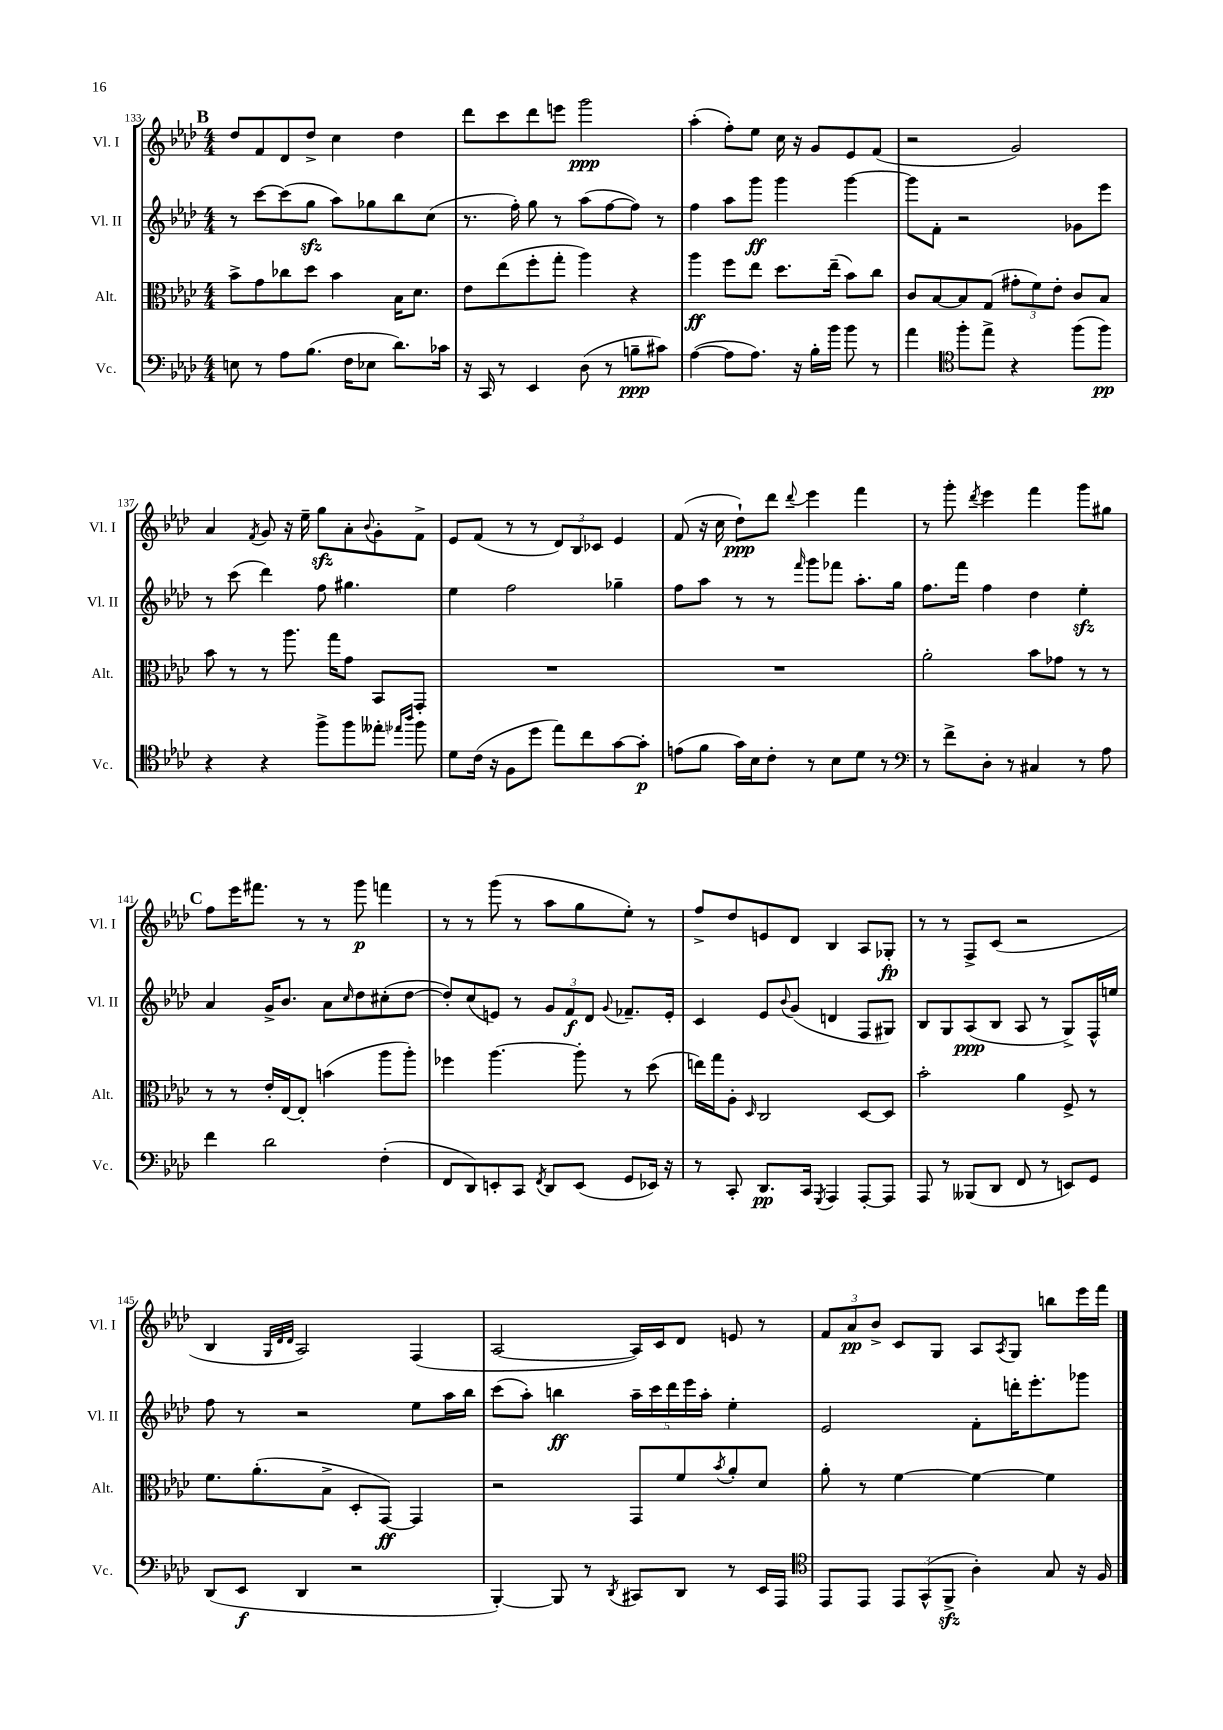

**kern	**dynam	**kern	**dynam	**kern	**dynam	**kern	**dynam
*part4	*part4	*part3	*part3	*part2	*part2	*part1	*part1
*staff4	*staff4	*staff3	*staff3	*staff2	*staff2	*staff1	*staff1
*I"Vc.	*	*I"Alt.	*	*I"Vl. II	*	*I"Vl. I	*
*I'Vc.	*	*I'Alt.	*	*I'Vl. II	*	*I'Vl. I	*
*clefF4	*	*clefC3	*	*clefG2	*	*clefG2	*
*k[b-e-a-d-]	*	*k[b-e-a-d-]	*	*k[b-e-a-d-]	*	*k[b-e-a-d-]	*
*M4/4	*	*M4/4	*	*M4/4	*	*M4/4	*
!!LO:REH:place=s1:t=B
=133	=133	=133	=133	=133	=133	=133	=133
8En\	.	8b-^\L	.	8r	.	8dd-/L	.
8r	.	8g\	.	[8ccc\L	.	8f/	.
8A-\L	.	8cc-X\	.	(8ccc\]	.	8d-/	.
(8.B-\J	.	8dd-\J	.	8ggzz\J	.	8dd-^/J	.
.	.	4b-\	.	8aa-\L)	.	4cc\	.
16F\KL	.	.	.	.	.	.	.
8E-X\J	.	.	.	8gg-X\	.	.	.
8.d-\L)	.	16B-\KL	.	8bb-\	.	4dd-\	.
.	.	8.d-\J	.	.	.	.	.
.	.	.	.	(8cc\J	.	.	.
16c-X\Jk	.	.	.	.	.	.	.
=134	=134	=134	=134	=134	=134	=134	=134
16r	.	8e-\L	.	8.r	.	8ddd-\L	.
16CC/	.	.	.	.	.	.	.
8r	.	(8ee-\	.	.	.	8ccc\	.
.	.	.	.	16ff'\)	.	.	.
4EE-/	.	8ff'\	.	8gg\	.	8ddd-\	.
.	.	8gg'\J	.	8r	.	8eeen\J	.
(8D-\	.	4aa-\)	.	(8aa-\L	.	2ggg\	ppp
8r	.	.	.	[8ff\	.	.	.
8Bn~\L	ppp	4r	.	8ff\J])	.	.	.
8c#X\J)	.	.	.	8r	.	.	.
=135	=135	=135	=135	=135	=135	=135	=135
([4A-\	.	4aa-\	ff	4ff\	.	(4aa-'\	.
8A-\L]	.	8ff\L	.	8aa-\L	.	8ff'\L)	.
8.A-\J)	.	8ee-\J	.	8ggg\J	ff	8ee-\J	.
.	.	8.dd-\L	.	4ggg\	.	16cc\	.
16r	.	.	.	.	.	16r	.
16B-'\LL	.	.	.	.	.	8g/L	.
16b-\JJ	.	(16ee-~\Jk	.	.	.	.	.
8b-\	.	8b-\L)	.	[4ggg\	.	8e-/	.
8r	.	8cc\J	.	.	.	(8f/J	.
=136	=136	=136	=136	=136	=136	=136	=136
4a-\	.	8c/L	.	8ggg\L]	.	2r	.
.	.	[8B-/	.	8f'\J	.	.	.
*clefC4	*	*	*	*	*	*	*
8ff'\L	.	8B-/]	.	2r	.	.	.
8ee-^\J	.	(8G/J	.	.	.	.	.
4r	.	12g#X'\L	.	.	.	2g/)	.
.	.	12f\)	.	.	.	.	.
.	.	12e-'\J	.	.	.	.	.
(8ff\L	.	8c/L	.	8g-X\L	.	.	.
8ff\J)	pp	8B-/J	.	8eee-\J	.	.	.
!!LO:LB:g=z
=137	=137	=137	=137	=137	=137	=137	=137
4r	.	8b-\	.	8r	.	4a-/	.
.	.	8r	.	(8ccc\	.	.	.
.	.	.	.	.	.	8qf/	.
4r	.	8r	.	4ddd-\)	.	8g/	.
.	.	8.aa-\	.	.	.	16r	.
.	.	.	.	.	.	16ee-~\	.
8ff^\L	.	.	.	8ff\	.	8ggzz\L	.
.	.	16gg\KL	.	.	.	.	.
8ff\	.	8g\J	.	4.gg#X\	.	8a-'\	.
.	.	.	.	.	.	8qqb-/	.
8ee--X'\J	.	8BB-/L	.	.	.	8g'\	.
16qqee-X/LL	.	.	.	.	.	.	.
16qqaa-/JJ	.	.	.	.	.	.	.
8ff\	.	8GG'/J	.	.	.	8f^\J	.
=138	=138	=138	=138	=138	=138	=138	=138
8d-\L	.	1r	.	4ee-\	.	8e-/L	.
(16c\Jk	.	.	.	.	.	(8f/J	.
16r	.	.	.	.	.	.	.
8F\L	.	.	.	2ff\	.	8r	.
8dd-\J	.	.	.	.	.	8r	.
8ee-\L)	.	.	.	.	.	12d-/L)	.
.	.	.	.	.	.	12B-/	.
8cc\	.	.	.	.	.	.	.
.	.	.	.	.	.	12c-X/J	.
[8g\	.	.	.	4gg-X~\	.	4e-/	.
8g'\J]	p	.	.	.	.	.	.
=139	=139	=139	=139	=139	=139	=139	=139
(8en\L	.	1r	.	8ff\L	.	(8f/	.
8f\J	.	.	.	8aa-\J	.	16r	.
.	.	.	.	.	.	16cc\	.
16g\LL)	.	.	.	8r	.	8dd-`\L)	ppp
16B-\J	.	.	.	.	.	.	.
8c'\J	.	.	.	8r	.	8ddd-\J	.
.	.	.	.	16qqfff/	.	8qqddd-/	.
8r	.	.	.	8ggg\L	.	4eee-\	.
8B-\L	.	.	.	8fff-X\J	.	.	.
8d-\J	.	.	.	8.aa-'\L	.	4fff\	.
8r	.	.	.	.	.	.	.
.	.	.	.	16gg\Jk	.	.	.
=140	=140	=140	=140	=140	=140	=140	=140
*clefF4	*	*	*	*	*	*	*
8r	.	2a-'\	.	8.ff\L	.	8r	.
8f^\L	.	.	.	.	.	8ggg'\	.
.	.	.	.	16fff\Jk	.	.	.
.	.	.	.	.	.	8qddd-/	.
8D-'\J	.	.	.	4ff\	.	4eee-\	.
8r	.	.	.	.	.	.	.
4C#X/	.	8b-\L	.	4dd-\	.	4fff\	.
.	.	8g-X\J	.	.	.	.	.
8r	.	8r	.	4ee-zz'\	.	8ggg\L	.
8A-\	.	8r	.	.	.	8gg#X\J	.
!!LO:LB:g=z
!!LO:REH:place=s1:t=C
=141	=141	=141	=141	=141	=141	=141	=141
4f\	.	8r	.	4a-/	.	8ff\L	.
.	.	8r	.	.	.	16eee-\K	.
.	.	.	.	.	.	8.fff#X\J	.
2d-\	.	16e-'/LL	.	16g^/KL	.	.	.
.	.	[16E-/J	.	8.b-/J	.	.	.
.	.	8E-'/J]	.	.	.	8r	.
.	.	(4bn\	.	8a-\L	.	8r	.
.	.	.	.	16qqcc/	.	.	.
.	.	.	.	8dd-\	.	8ggg\	p
(4F'\	.	8aa-\L	.	(8cc#X'\	.	4fffn\	.
.	.	8aa-'\J)	.	[8dd-\J	.	.	.
=142	=142	=142	=142	=142	=142	=142	=142
8FF/L	.	4ff-X\	.	8dd-'/L])	.	8r	.
8DD-/)	.	.	.	(8cc/	.	8r	.
8EEn'/	.	[4.aa-\	.	8en/J)	.	(8ggg\	.
8CC/J	.	.	.	8r	.	8r	.
8qFF/	.	.	.	.	.	.	.
8DD-/L	.	.	.	12g/L	.	8aa-\L	.
.	.	.	.	12f/	f	.	.
(8EE/J	.	8aa-'\]	.	.	.	8gg\	.
.	.	.	.	12d-/J	.	.	.
.	.	.	.	8qqg/	.	.	.
8GG/L	.	8r	.	8.f-X~/L	.	8ee-'\J)	.
16EE-X/Jk)	.	(8dd-\	.	.	.	8r	.
16r	.	.	.	16e'/Jk	.	.	.
=143	=143	=143	=143	=143	=143	=143	=143
8r	.	16een\LL)	.	4c/	.	8ff^/L	.
.	.	16gg\J	.	.	.	.	.
8CC'/	.	8A-'\J	.	.	.	8dd-/	.
.	.	16qqD-/	.	.	.	.	.
8.DD-/L	pp	2C/	.	8e-/L	.	8en/	.
.	.	.	.	8qqb-/	.	.	.
.	.	.	.	(8g/J	.	8d-/J	.
16CC/Jk	.	.	.	.	.	.	.
8qGGG/	.	.	.	.	.	.	.
4AAA-/	.	.	.	4dn/	.	4B-/	.
[8AAA-'/L	.	[8D-/L	.	8F/L	.	8A-/L	.
8AAA-/J]	.	8D-/J]	.	8G#X/J)	.	8G-X'/J	fp
=144	=144	=144	=144	=144	=144	=144	=144
8AAA-/	.	2b-'\	.	8B-/L	.	8r	.
8r	.	.	.	8G/	.	8r	.
(8BBB--X/L	.	.	.	(8A-/	ppp	8F^/L	.
8DD-/J	.	.	.	8B-/J	.	(8c/J	.
8FF/	.	4a-\	.	8A-/	.	2r	.
8r	.	.	.	8r	.	.	.
8EEn/L)	.	8F^/	.	8G^/L)	.	.	.
8GG/J	.	8r	.	16F^^/L	.	.	.
.	.	.	.	16een/JJ	.	.	.
!!LO:LB:g=z
=145	=145	=145	=145	=145	=145	=145	=145
(8DD-/L	.	8.f\L	.	8ff\	.	4B-/	.
8EE-/J	f	.	.	8r	.	.	.
.	.	(8.a-'\	.	.	.	.	.
.	.	.	.	.	.	32qqG/LLL	.
.	.	.	.	.	.	32qqd-/	.
.	.	.	.	.	.	32qqd-/JJJ	.
4DD-/	.	.	.	2r	.	2A-/)	.
.	.	8B-^\J	.	.	.	.	.
2r	.	8D-'/L	.	.	.	.	.
.	.	[8GG/J)	ff	.	.	.	.
.	.	4GG/]	.	8ee-\L	.	(4F/	.
.	.	.	.	16aa-\L	.	.	.
.	.	.	.	16bb-\JJ	.	.	.
=146	=146	=146	=146	=146	=146	=146	=146
[4BBB-'/)	.	2r	.	(8ccc\L	.	[2A-/	.
.	.	.	.	8aa-'\J)	.	.	.
8BBB-/]	.	.	.	4bbn\	ff	.	.
8r	.	.	.	.	.	.	.
8qDD-/	.	.	.	.	.	.	.
8CC#X/L	.	8GG/L	.	20aa-~\LL	.	16A-/LL])	.
.	.	.	.	20ccc\	.	.	.
.	.	.	.	.	.	16c/J	.
.	.	.	.	20ddd-\	.	.	.
8DD-/J	.	8f/	.	.	.	8d-/J	.
.	.	.	.	20eee-\	.	.	.
.	.	.	.	20aa-'\JJ	.	.	.
.	.	8qb-/	.	.	.	.	.
8r	.	8a-'/	.	4ee-'\	.	8en/	.
16EE-/LL	.	8d-/J	.	.	.	8r	.
16AAA-/JJ	.	.	.	.	.	.	.
=147	=147	=147	=147	=147	=147	=147	=147
*clefC4	*	*	*	*	*	*	*
8EE-/L	.	8a-'\	.	2e-/	.	12f/L	.
.	.	.	.	.	.	12a-/	pp
8EE-/J	.	8r	.	.	.	.	.
.	.	.	.	.	.	12b-^/J	.
12EE-/L	.	[4f\	.	.	.	8c/L	.
(12GG^^/	.	.	.	.	.	.	.
.	.	.	.	.	.	8G/J	.
12FFzz^/J	.	.	.	.	.	.	.
4A-'\)	.	4f\_	.	8f'\L	.	8A-/L	.
.	.	.	.	.	.	8qA-/	.
.	.	.	.	16dddn'\K	.	8G/J	.
.	.	.	.	8.eee-'\	.	.	.
8G/	.	4f\]	.	.	.	8bbn\L	.
16r	.	.	.	8ggg-X\J	.	16eee-\L	.
16F/	.	.	.	.	.	16fff\JJ	.
==	==	==	==	==	==	==	==
*-	*-	*-	*-	*-	*-	*-	*-
